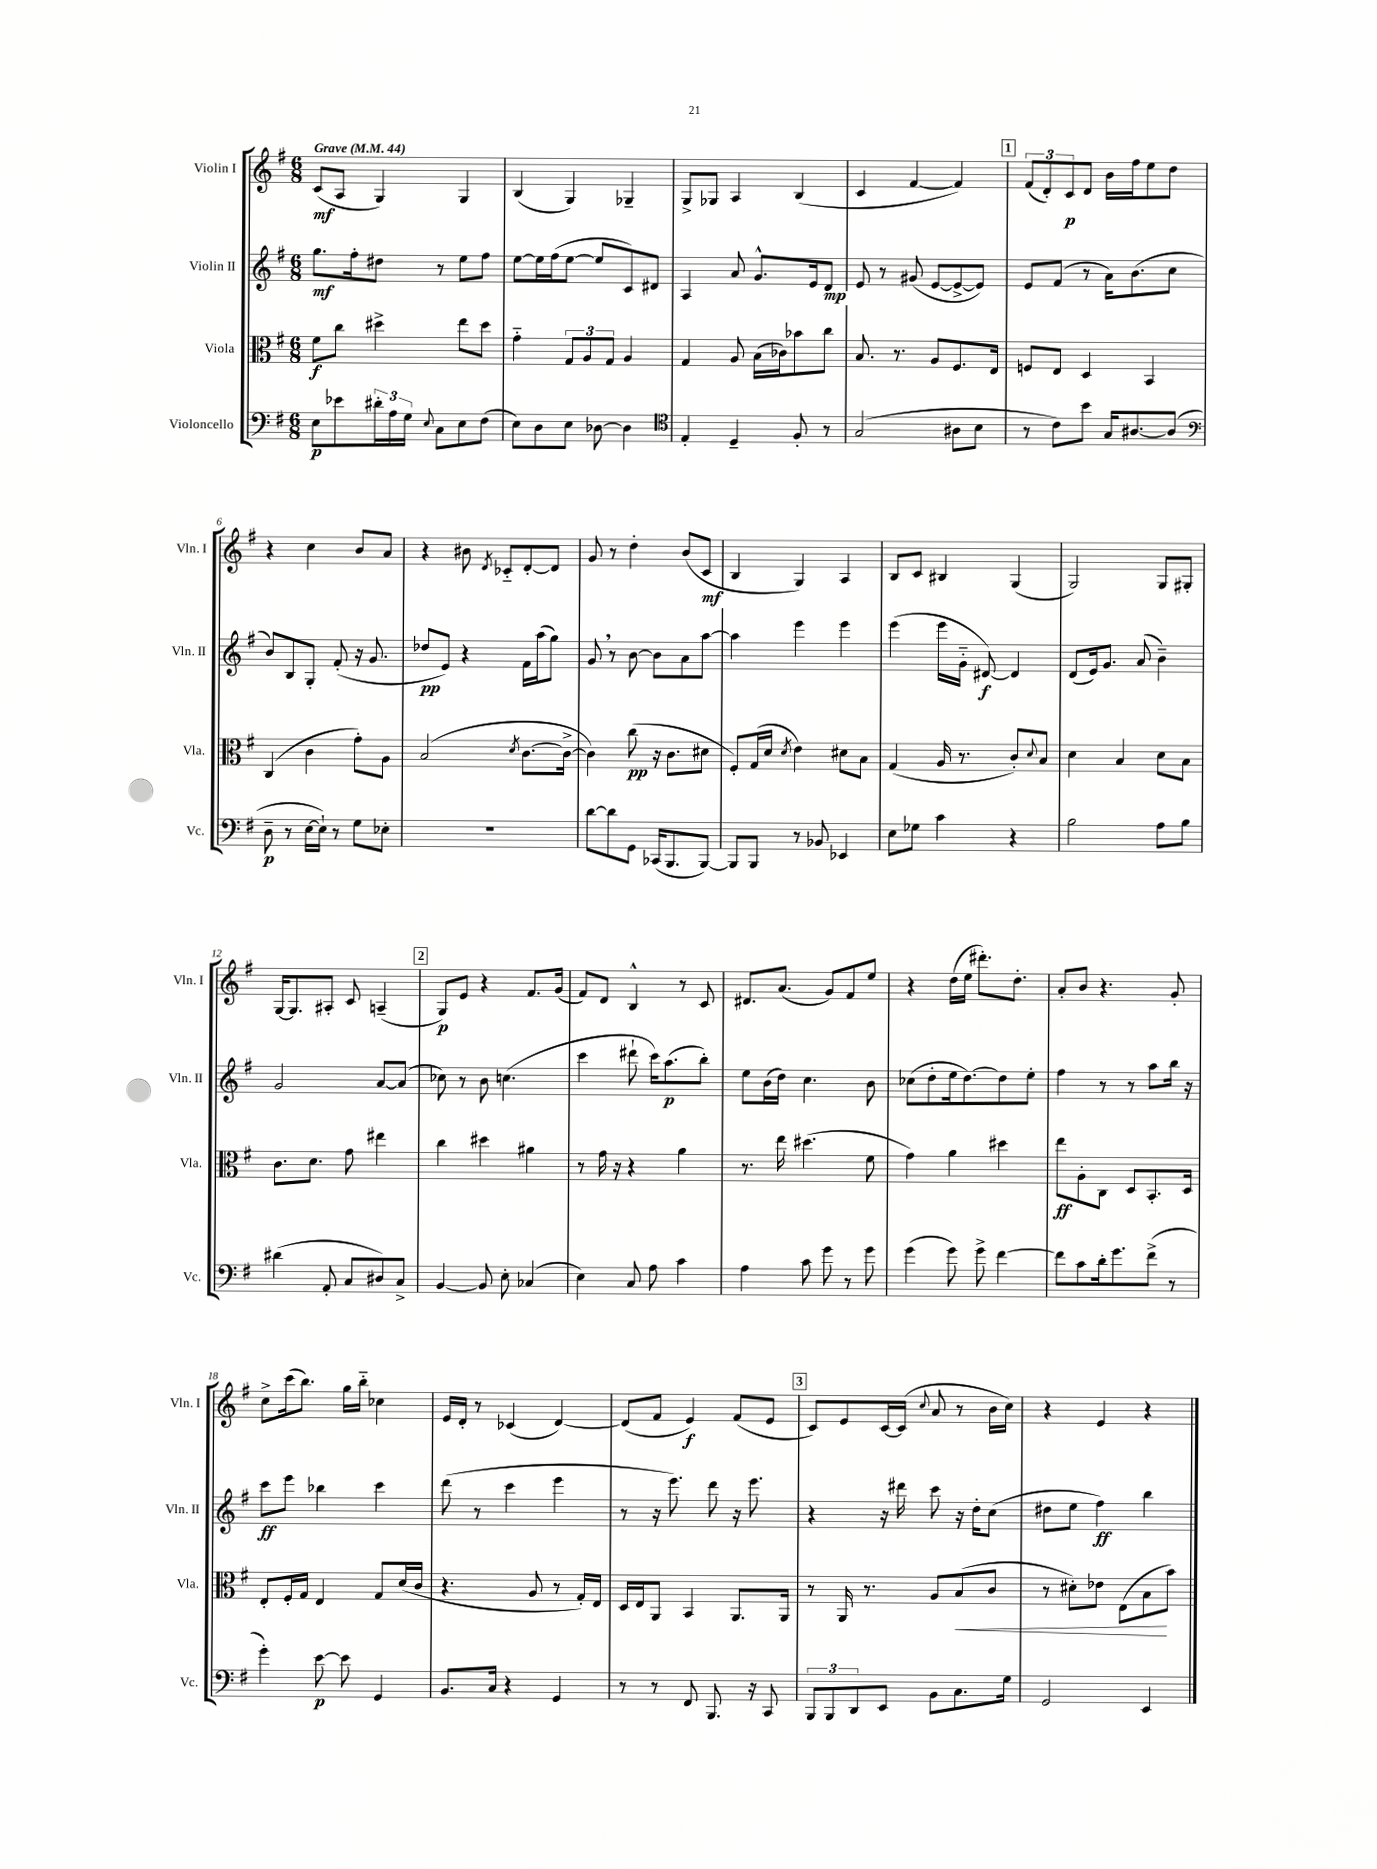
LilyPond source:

<<
\new StaffGroup <<
\new Staff = "s0" \with { instrumentName = "Violin I" shortInstrumentName = "Vln. I" } {
    \clef treble \key g \major \numericTimeSignature \time 6/8 \tempo "Grave" 4 = 44
    c'8\mf( a8 g4) g4 |
    b4( g4) ges4-- |
    g8-> ges8 a4 b4( |
    c'4 fis'4~ fis'4) |
    \mark \markup { \box "1" } \tuplet 3/2 { fis'8( d'8-.) c'8\p } d'8 b'16 fis''16 e''8 d''8 |
    r4 c''4 b'8 a'8 |
    r4 bis'8 \acciaccatura { d'8 } ces'8-_ d'8~-. d'8 |
    g'8 r8 d''4-. b'8( c'8\mf |
    b4 g4) a4 |
    b8 c'8 bis4 g4( |
    g2) g8 gis8-. |
    g16~ g8. ais8-. c'8 a4--( |
    \mark \markup { \box "2" } g8\p) e'8 r4 fis'8. g'16( |
    fis'8) d'8 b4-^ r8 c'8 |
    dis'8. a'8.( g'8) fis'8 e''8 |
    r4 d''16( e''16 dis'''8.-.) d''8.-. |
    a'8-. b'8 r4. g'8-. |
    c''8-> c'''16( b''8.) g''16 b''16-_ ces''4 |
    e'16 d'16-. r8 ces'4( d'4~) |
    d'8( fis'8 e'4\f) fis'8( e'8 |
    \mark \markup { \box "3" } c'8) e'8 c'16~ c'16( \appoggiatura { c''8 } a'8 r8 b'16 c''16) |
    r4 e'4 r4 \bar "|." |
}
\new Staff = "s1" \with { instrumentName = "Violin II" shortInstrumentName = "Vln. II" } {
    \clef treble \key g \major \numericTimeSignature \time 6/8
    g''8.\mf fis''16-. dis''8 r8 e''8 fis''8 |
    e''8~ e''16 fis''16( e''8~ e''8 c'8) dis'8 |
    a4 a'8 g'8.-^ e'16 d'8\mp |
    e'8 r8 gis'8( e'8~ e'8~-> e'8) |
    \mark \markup { \box "1" } e'8 fis'8( r8 a'16) b'8.( c''8 |
    b'8) b8 g8-. fis'8-.( r16 g'8. |
    des''8\pp e'8) r4 fis'16 a''16( g''8) |
    g'8 \breathe r8 b'8~ b'8 a'8 a''8~ |
    a''4 e'''4 e'''4 |
    e'''4( e'''16 g'16-_ dis'8~\f) dis'4 |
    d'8( e'16) g'8. a'8( b'4--) |
    g'2 a'8~ a'8( |
    \mark \markup { \box "2" } ces''8) r8 b'8 c''4.( |
    c'''4 dis'''8-! c'''16) a''8.\p( b''8-.) |
    e''8 b'16( d''16) c''4. b'8 |
    ces''8( d''8-. e''16 d''8.~) d''8 e''8-. |
    fis''4 r8 r8 a''8 b''16 r16 |
    c'''8\ff e'''8 bes''4 c'''4 |
    d'''8( r8 c'''4 e'''4 |
    r8 r16 e'''8.) d'''8 r16 e'''8. |
    \mark \markup { \box "3" } r4 r16 dis'''16 c'''8 r16 d''16-. c''8( |
    dis''8 e''8 fis''4\ff) b''4 \bar "|." |
}
\new Staff = "s2" \with { instrumentName = "Viola" shortInstrumentName = "Vla." } {
    \clef alto \key g \major \numericTimeSignature \time 6/8
    fis'8\f c''8 dis''4-> e''8 dis''8 |
    g'4-_ \tuplet 3/2 { g8 a8 g8 } a4 |
    g4 a8 b16( ces'16) bes'8 c''8 |
    b8. r8. a8 fis8. e16 |
    \mark \markup { \box "1" } f8 e8 d4 b,4 |
    c4( c'4 g'8-.) a8 |
    b2( \acciaccatura { d'8 } c'8.~ c'16~-> |
    c'4) c''8\pp( r16 c'8. dis'8 |
    fis8-.) g16( d'16 \acciaccatura { d'8 } e'4) dis'8 b8 |
    g4( a16 r8. c'8-.) \appoggiatura { d'8 } b8 |
    d'4 b4 d'8 b8 |
    c'8. d'8. g'8 eis''4 |
    \mark \markup { \box "2" } c''4 dis''4 ais'4 |
    r8 g'16 r16 r4 a'4 |
    r8. e''16 dis''4.( fis'8 |
    g'4) a'4 dis''4 |
    e''8\ff a8-. c8 d8 b,8.-. d16 |
    e8-. fis16-. g16 e4 g8 d'16( c'16 |
    r4. a8 r8 g16-.) e16 |
    d16 e16 a,8 b,4 a,8. a,16 |
    \mark \markup { \box "3" } r8 a,16 r8. a8 b8\<( c'8 |
    r8 dis'8-.) ees'8 e8( b8\! b'8) \bar "|." |
}
\new Staff = "s3" \with { instrumentName = "Violoncello" shortInstrumentName = "Vc." } {
    \clef bass \key g \major \numericTimeSignature \time 6/8
    e8\p ees'8 \tuplet 3/2 { dis'16-. a16 g16 } \appoggiatura { e8 } c8 e8 fis8( |
    e8) d8 e8 des8~ des4 |
    \clef tenor e4-. d4-- fis8-. r8 |
    g2( ais8 b8 |
    \mark \markup { \box "1" } r8 c'8) b'8 g16 ais8.~ ais8( |
    \clef bass d8--\p r8 e16~ e16-!) r8 g8 ees8-. |
    R2. |
    d'8~ d'8 g,8 ces,16( b,,8. b,,8~) |
    b,,8 b,,8 r8 bes,8 ees,4 |
    e8 ges8 c'4 r4 |
    b2 a8 b8 |
    dis'4( a,8-. c8 dis8) c8-> |
    \mark \markup { \box "2" } b,4~ b,8 e8-. ces4( |
    e4) c8 a8 c'4 |
    a4 c'8 g'8 r8 g'8 |
    g'4( g'8) g'8-> fis'4~ |
    fis'8 c'8 d'16-. g'8. fis'8->( r8 |
    g'4-.) e'8~\p e'8 g,4 |
    b,8. c16 r4 g,4 |
    r8 r8 fis,8 b,,8. r16 c,8 |
    \mark \markup { \box "3" } \tuplet 3/2 { b,,8 b,,8 d,8 } e,8 b,8 c8. g16 |
    g,2 e,4 \bar "|." |
}
>>
>>
